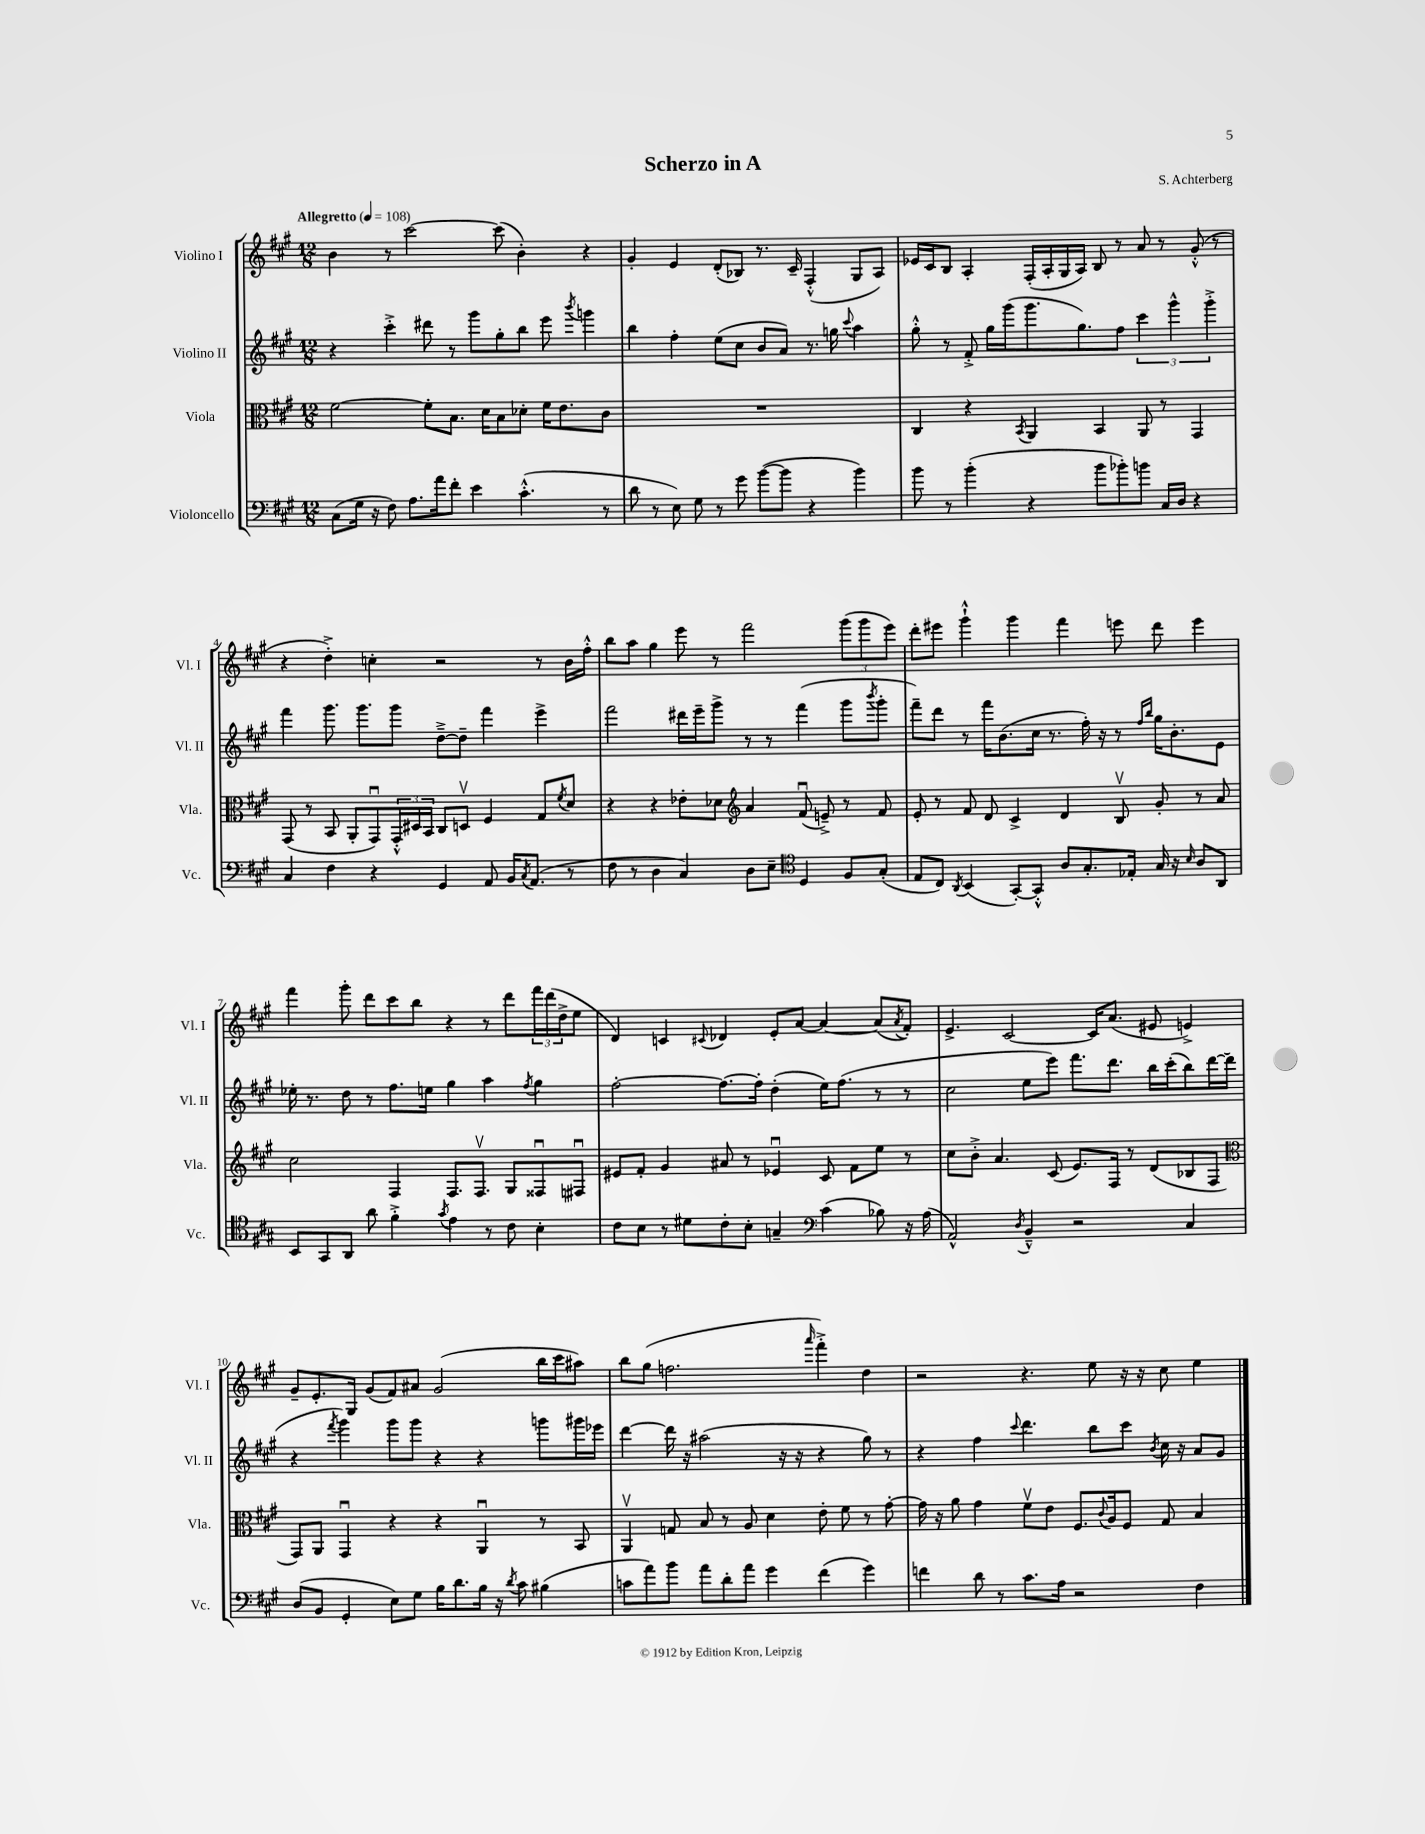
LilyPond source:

\header { title = "Scherzo in A" composer = "S. Achterberg" }
<<
\new StaffGroup <<
\new Staff = "s0" \with { instrumentName = "Violino I" shortInstrumentName = "Vl. I" } {
    \clef treble \key a \major \numericTimeSignature \time 12/8 \tempo "Allegretto" 4 = 108
    b'4 r8 cis'''2~ cis'''8( b'4-.) r4 |
    gis'4-. e'4 d'8-.( bes8) r8. cis'16-- fis4-.-^( gis8 a8) |
    ees'16 cis'16 b8 a4-. fis16-.( a16-. gis16 a16) b8 r8 a'8 r8 gis'8-.-^( r8 |
    r4 d''4-.->) c''4-. r2 r8 b'16 fis''16-.-^ |
    b''8 a''8 gis''4 e'''8 r8 fis'''2 \tuplet 3/2 { gis'''8( gis'''8 e'''8) } |
    d'''8-. eis'''8 gis'''4-!-^ gis'''4 fis'''4 e'''8 d'''8 e'''4 |
    fis'''4 gis'''8-. d'''8 cis'''8 b''8 r4 r8 d'''8 \tuplet 3/2 { fis'''16 d'''16( d''16-> } e''8 |
    d'4) c'4 \appoggiatura { cis'8 } des'4 e'8-. a'8~ a'4~ a'8( \acciaccatura { a'8 } fis'8-.) |
    e'4.-> cis'2~ cis'16 a'8.( eis'8 e'4->) |
    gis'8-- e'8.-. gis16 gis'8( fis'8) ais'8 gis'2( b''16 cis'''16 ais''8) |
    b''8 gis''8( f''2. \grace { a'''16 } fis'''4-.->) d''4 |
    r2 r4. e''8 r16 r16 cis''8 e''4 \bar "|." |
}
\new Staff = "s1" \with { instrumentName = "Violino II" shortInstrumentName = "Vl. II" } {
    \clef treble \key a \major \numericTimeSignature \time 12/8
    r4 cis'''4-.-> dis'''8 r8 gis'''8 gis''8-. b''8 e'''8 \acciaccatura { b'''8 } g'''4 |
    b''4 fis''4-. e''8( cis''8 b'8 a'8) r8. g''16 \appoggiatura { cis'''8 } a''4 |
    gis''8-.-^ r8 fis'8-.-> gis''16 gis'''16( gis'''8. gis''8.) fis''8 \tuplet 3/2 { cis'''4 gis'''4-^ gis'''4-.-> } |
    fis'''4 gis'''8. gis'''8. gis'''8 d''8~---> d''8-- fis'''4 e'''4-> |
    fis'''2 dis'''16 e'''16-- gis'''8-> r8 r8 fis'''4( gis'''8 \acciaccatura { b'''8 } gis'''8-. |
    fis'''8--) d'''8 r8 fis'''16 b'8.( cis''16 r8. fis''16-.) r16 r8 \grace { fis''16 b''16 } gis''16 b'8.-. e'8 |
    ees''16-. r8. d''8 r8 fis''8. e''16 gis''4 a''4 \acciaccatura { fis''8 } gis''4 |
    fis''2~-. fis''8.~ fis''16-. d''4-.( e''16) fis''8.( r8 r8 |
    cis''2 e''8 e'''8) fis'''8. d'''8. b''16 cis'''16-.( b''8) d'''16~ d'''16( |
    r4 \acciaccatura { fis'''8 } gis'''4) gis'''8 gis'''8 r4 r4 g'''8 gis'''16 ees'''16 |
    d'''4~ d'''16 r16 ais''2( r16 r16 r4 gis''8) r8 |
    r4 fis''4 \appoggiatura { cis'''8 } d'''4. b''8 cis'''8 \acciaccatura { b'8 } cis''16 r16 a'8 gis'8 \bar "|." |
}
\new Staff = "s2" \with { instrumentName = "Viola" shortInstrumentName = "Vla." } {
    \clef alto \key a \major \numericTimeSignature \time 12/8
    fis'2~ fis'8-. b8. d'16 b8 des'8-. fis'16 e'8. cis'8 |
    R1. |
    cis4 r4 \acciaccatura { b,8 } a,4 b,4 a,8 r8 gis,4 |
    gis,8( r8 b,8 a,8-. gis,8\downbow) \tuplet 3/2 { gis,16-.-^ dis16 b,16 } cis8 d8\upbow fis4 gis8 \acciaccatura { fis'8 } d'8 |
    r4 r4 ees'8-. des'8 \clef treble a'4 fis'8\downbow( e'8--->) r8 fis'8 |
    e'8-. r8 fis'8 d'8 cis'4-> d'4 b8\upbow gis'8-. r8 a'8 |
    cis''2 fis4 fis8. fis8.\upbow gis8 fisis8\downbow fis8\downbow |
    eis'8 fis'8-. gis'4 ais'8 r8 ees'4\downbow cis'8 fis'8 e''8 r8 |
    cis''8 b'8-.-> a'4. cis'8( e'8.) fis16 r8 d'8( bes8 fis8 |
    \clef alto gis,8) a,8 gis,4\downbow r4 r4 a,4\downbow r8 b,8 |
    a,4\upbow g8 b8 r8 a8 d'4 e'8-. fis'8 r8 gis'8~-. |
    gis'16 r16 a'8 gis'4 fis'8\upbow e'8 fis8. \appoggiatura { cis'8 } a16 fis8 gis8 b4 \bar "|." |
}
\new Staff = "s3" \with { instrumentName = "Violoncello" shortInstrumentName = "Vc." } {
    \clef bass \key a \major \numericTimeSignature \time 12/8
    cis8( gis16 r16 fis8) a8. a'16 fis'8-. e'4 cis'4.-.-^( r8 |
    d'8 r8 e8) gis8 r8 gis'8 b'8~( b'8 r4 b'4) |
    b'8 r8 b'4-.( r4 b'8 bes'8-.) b'8 cis16 d16 r4 |
    cis4 fis4 r4 gis,4 a,8 b,16 \acciaccatura { cis8 } a,8.( r8 |
    fis8 r8 d4 cis4) d8 e8-- \clef tenor d4 fis8 gis8-.( |
    e8 cis8) \acciaccatura { a,8 } b,4( gis,8~-.) gis,8-.-^ a8 gis8.-. ees16-. gis16 r16 \grace { b16 } a8 a,8 |
    b,8 gis,8 a,8 a'8 fis'4-.-> \acciaccatura { gis'8 } e'4 r8 cis'8 b4-. |
    cis'8 b8 r8 dis'8 cis'8-. b8-. g4-- \clef bass cis'4( bes8) r16 a16( |
    a,2-^) \acciaccatura { d8 } b,4---^ r2 cis4 |
    d8( b,8 gis,4-. e8) gis8 b16 d'8. b16 r16 \acciaccatura { d'8 } cis'8 bis4( |
    c'8 a'8) b'8 a'8 d'8-. a'8 gis'4 fis'4( gis'4) |
    f'4 d'8 r8 cis'8. a16 r2 fis4 \bar "|." |
}
>>
>>
